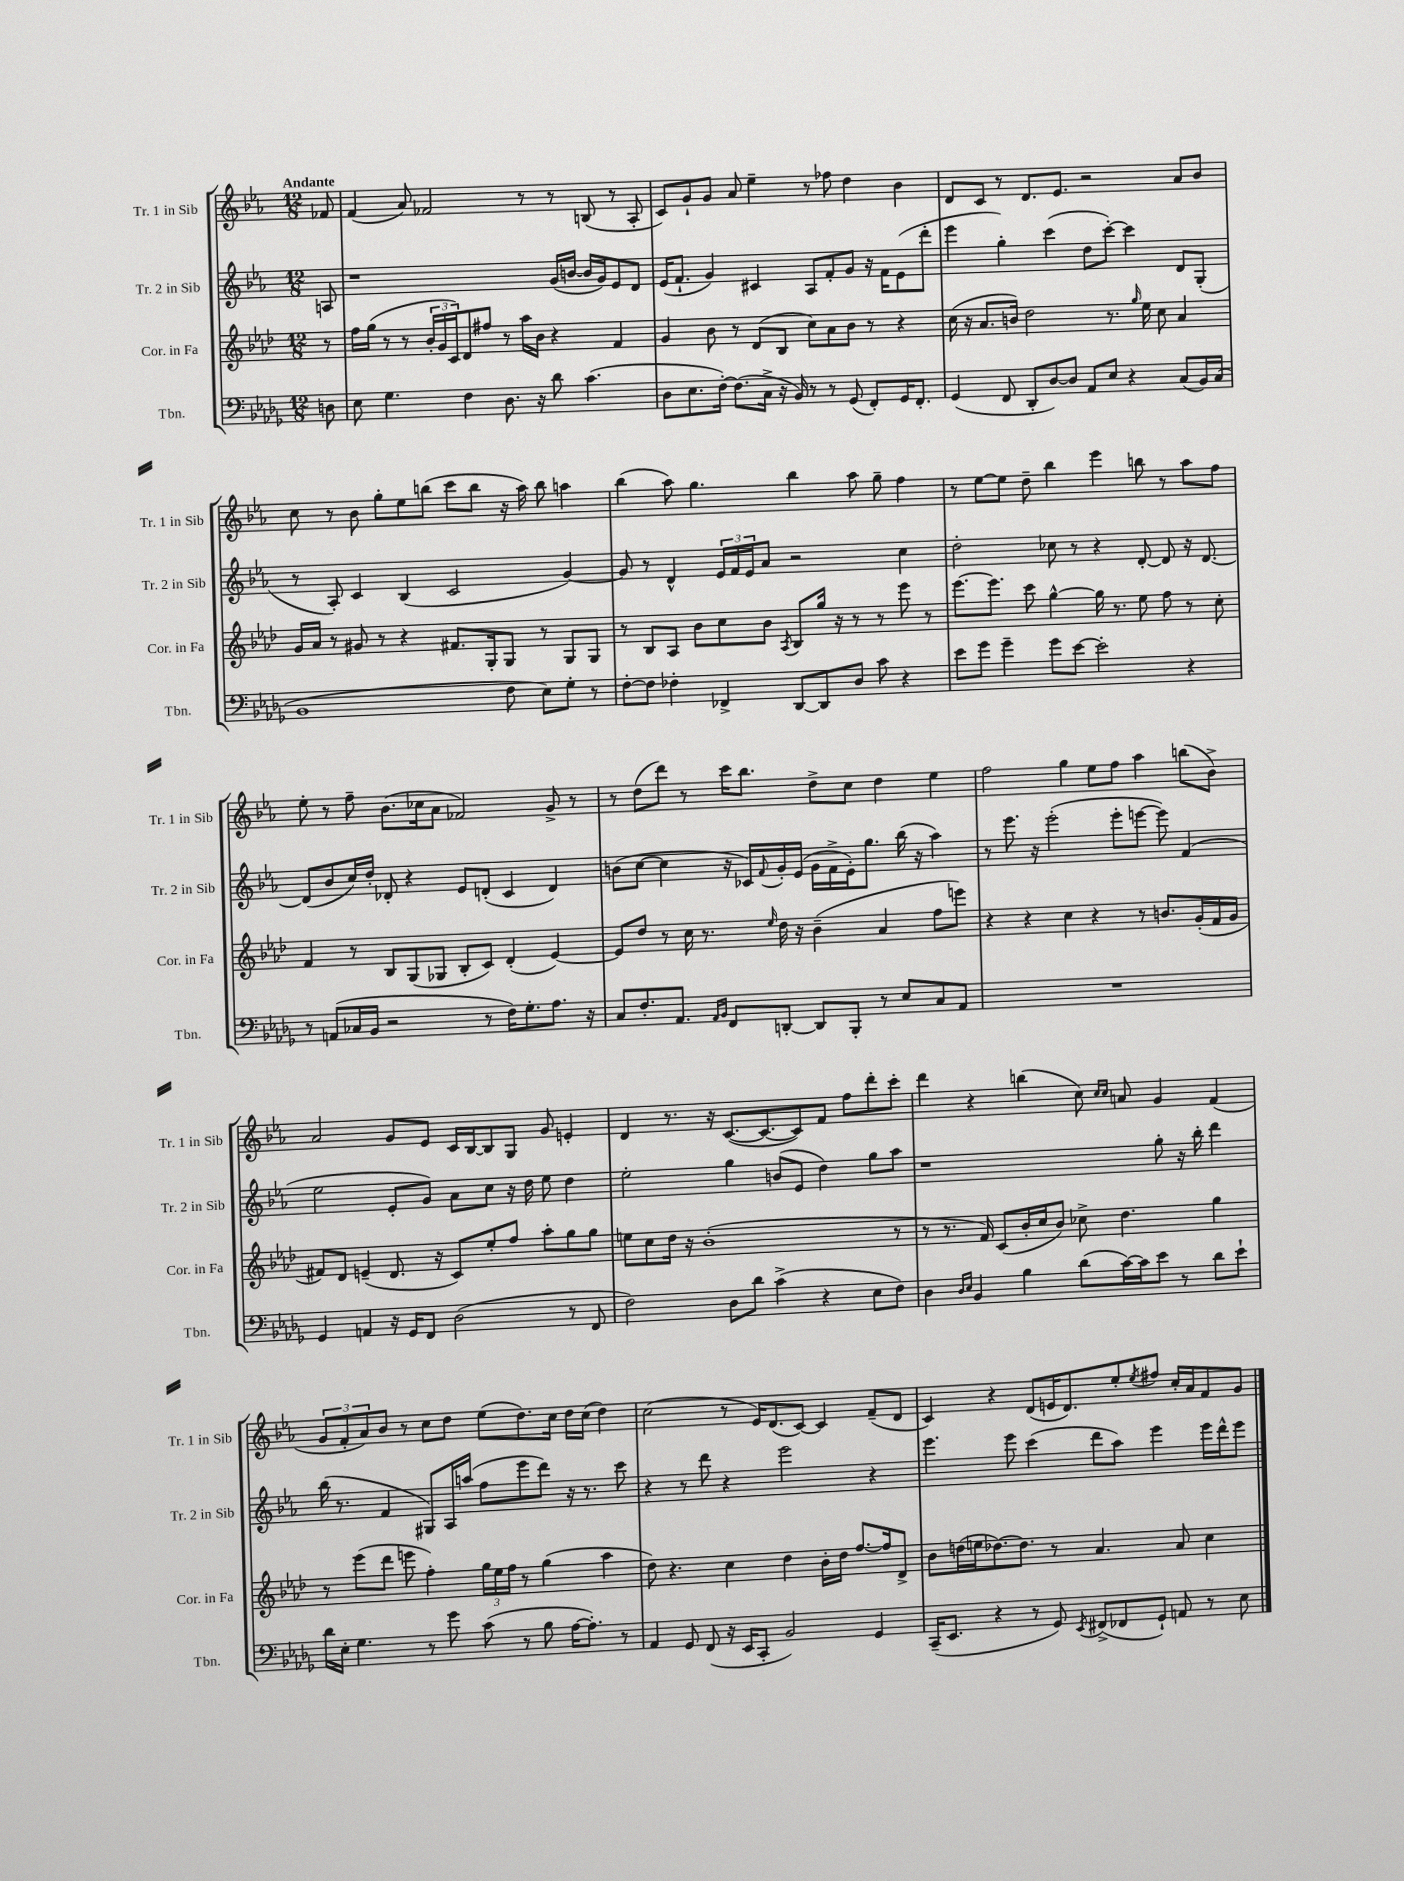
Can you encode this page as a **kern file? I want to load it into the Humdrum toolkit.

**kern	**kern	**kern	**kern
*staff4	*staff3	*staff2	*staff1
*clefF4	*clefG2	*clefG2	*clefG2
*k[b-e-a-d-g-]	*k[b-e-a-d-]	*k[b-e-a-]	*k[b-e-a-]
*M12/8	*M12/8	*M12/8	*M12/8
8D	8r	8A	8f-
=	=	=	=
8E-	16ff	1r	(4f
.	(16gg	.	.
4.G-	8r	.	.
.	8r	.	8a-)
.	24b-'	.	2f-
.	24g	.	.
.	24c)	.	.
4F	8d-	.	.
.	8ff#	.	.
8.D-	8r	.	.
.	16aa-	.	8r
16r	16b-	.	.
8d-	4r	(16g	8r
.	.	[16b	.
(4.c	.	16b]	(8B
.	.	16g)	.
.	4f	8e-	8r
.	.	8d	8A-'
=	=	=	=
8D-	4g	(16e-	8c)
.	.	8.f`	.
8.E-	.	.	8g`
.	8b-	4g)	8g
[16F')	.	.	.
(8.F]	8r	.	8a-
.	(8d-	4c#	4ee-~
16C^	.	.	.
16r	8B-	.	.
16BB-)	.	.	.
8r	8cc)	8A-	8r
8r	8a-	8f'	8ff-
(8GG-	8b-	8g	4dd
8FF')	8r	16r	.
.	.	16f	.
16GG-	4r	(8e-	4b-
8.FF'	.	.	.
.	.	8ddd'	.
=	=	=	=
(4GG-	(16cc	4eee-	8d
.	16r	.	.
.	8.a-	.	8c
8FF	.	4gg')	8r
.	16b)	.	.
8DD-'	2dd-	.	8.d
[8D-)	.	(4ccc	.
.	.	.	8.e-
8D-]	.	.	.
8AA-	.	8dd	2r
8E-	8.r	[8ccc')	.
4r	.	4ccc]	.
.	16qqgg	.	.
.	16ee-	.	.
.	8cc	.	.
(8C	4a-	8d	8a-
16BB-)	.	(8G'	8b-
(16C	.	.	.
=	=	=	=
1BB-	16g	8r	8cc
.	16a-	.	.
.	8r	8A-')	8r
.	8g#	4c	8b-
.	8r	.	8gg'
.	4r	(4B-	8ee-
.	.	.	(8bb
.	8.f#	2c	8ccc
.	.	.	8bb
.	16G'	.	.
8F	8G	.	16r
.	.	.	16aa-)
8E-)	8r	.	8bb
8G-'	8G	[4g)	4aa
8r	8G	.	.
=	=	=	=
[8F'	8r	8g]	(4bb-
8F]	8B-	8r	.
4F-'	8A-	4d^^	8aa-)
.	8b-	.	4.gg
4FF-^	8cc	24e-	.
.	.	24f	.
.	.	24e-	.
.	8b-	8a-	.
.	8qA-	.	.
[8DD-	8B-	2r	4bb-
8DD-]	16gg	.	.
.	16r	.	.
8D-	8r	.	8aa-
8c	8r	.	8gg~
4r	8eee-	4cc	4ff
.	8r	.	.
=	=	=	=
8e-	[8.eee-	2dd'	8r
8g-	.	.	[8ee-
.	8.eee-]	.	.
4g-~	.	.	8ee-]
.	8ccc	.	8dd~
8g-	[4gg^^	8cc-	4bb-
[8e-	.	8r	.
2e-']	16gg]	4r	4eee-
.	8.r	.	.
.	8ee-	[8d'	8bb
.	8ff	8d]	8r
4r	8r	16r	8aa-
.	.	[8.d	.
.	8cc'	.	8ff
=	=	=	=
8r	4f	(8d]	8ee-'
(8AA	.	8b-	8r
16C-	8r	16cc)	8ff~
16BB-	.	16dd'	.
2r	8B-	8d-'	(8.b-
.	(8G	4r	.
.	.	.	16cc-
.	8G-	.	8a-
.	8B-'	8e-	2f-)
8r	8c)	(8d'	.
16F)	(4d-'	4c	.
8.G-'	.	.	.
8.A-	[4e-)	4d)	8g^
.	.	.	8r
16r	.	.	.
=	=	=	=
8C	8e-]	(8b	8r
8.F'	8dd-	[8cc	(8dd
.	8r	4cc]	8ddd)
8.AA-	.	.	.
.	16cc	.	8r
.	8.r	.	.
16qqAA-	.	.	.
16qqBB-	.	.	.
8FF	.	16r	16ccc
.	.	16c-)	8.bb-
.	16qqee-	8qqf	.
[8DD'	16dd-	16g'	.
.	16r	(16e-	.
8DD]	(4b-~	16g	8dd^
.	.	16f^	.
8BBB-'	.	16e-')	8cc
.	.	8.gg	.
8r	4a-	.	4dd
8E-	.	(16bb-	.
.	.	16r	.
8C	8ff	4aa-)	4ee-
8AA-	8eee)	.	.
=	=	=	=
1.r	4r	8r	2ff
.	.	8.eee-	.
.	4r	.	.
.	.	16r	.
.	.	(2eee-'	.
.	4cc	.	4gg
.	4r	.	8ee-
.	.	8eee-'	8ff
.	8r	[8eee	4aa-
.	8.b	8eee])	.
.	.	(4f	(8bb
.	(16g'	.	.
.	16f	.	8b-^)
.	16g	.	.
=	=	=	=
4GG-	8f#)	2ee-	2a-
.	8d-	.	.
4AA	(4e~	.	.
16r	8.d-	8e-'	8g
16GG-	.	.	.
8FF	.	8g)	8e-
.	16r	.	.
(2D-	8c)	8a-	16c
.	.	.	[16B-
.	8ee-'	8cc	8B-]
.	8ff	16r	8G
.	.	16dd	.
.	8aa-'	8ee-	8g
8r	8gg	4dd	4e'
8FF	8gg	.	.
=	=	=	=
2F)	8ee	2ee-'	4d
.	8cc	.	.
.	16dd-	.	8.r
.	16r	.	.
.	(1b-'	.	.
.	.	.	16r
8D-	.	4gg	([8.c
8d-	.	.	.
.	.	.	8.c_
(4c^	.	(8b	.
.	.	8e-	8c])
4r	.	4dd)	8f
.	.	.	8ff
8E-	.	8gg	8ddd'
8F)	8r	8aa-	8ccc'
=	=	=	=
4D-	8r	1r	4ddd
.	8.r	.	.
16qqD-	.	.	.
16qqE-	.	.	.
4BB-	.	.	4r
.	16f)	.	.
.	(8c	.	.
4B-	16b-'	.	(4bb
.	16cc	.	.
.	8b-)	.	.
(8d-	8cc-^	.	8cc)
.	.	.	16qqcc
.	.	.	16qqcc
[16c)	4.dd-	.	8a
16c]	.	.	.
8e-	.	8gg'	4g
8r	.	16r	.
.	.	16bb-'	.
8d-	4gg	4ddd	(4f
8e-`	.	.	.
=	=	=	=
16d-	8r	(16bb-	12g
16E-'	.	8.r	.
.	.	.	12f'
4.G-	(8eee-	.	.
.	.	.	12a-)
.	8ddd-	4f	8b-
.	8eee	.	8r
8r	4ff')	8G#)	8cc
8g-	.	16A-	8dd
.	.	(16aa	.
(8c	24gg	8ff	(8ee-
.	24ee-	.	.
.	24ff	.	.
8r	8r	8eee-	8.dd)
8B-	(4gg	8ddd)	.
.	.	.	16cc
[16A-	.	16r	16dd
8.A-'])	.	8.r	(16cc
.	4aa-	.	4dd)
8r	.	8ccc	.
=	=	=	=
4AA-	8dd-)	4r	(2cc
.	4.r	.	.
8GG-	.	8r	.
(8FF	.	8ddd	.
16r	4cc	4r	8r
16EE-	.	.	.
8CC'	.	.	16e-)
.	.	.	(8.d
2BB-)	4dd-	2eee-	.
.	.	.	[8c)
.	16b-'	.	4c]
.	16dd-	.	.
.	[8.ff	.	.
4GG-	.	4r	(8f~
.	16ff]	.	.
.	8d-^	.	8d
=	=	=	=
(16CC~	8b-	4.eee-	4c)
8.EE-	.	.	.
.	(16dd	.	.
.	16ee	.	.
4r	[8.dd-)	.	4r
.	.	8eee-	.
.	8.dd-]	.	.
8r	.	(4ccc	(8d
8GG-)	8r	.	16e
.	.	.	8.d)
8qEE-	.	.	.
(8FF#^	4.a-	8ddd	.
8FF-	.	8aa-)	8ee-'
.	.	.	8qee-
8GG-`)	.	4eee-	8ff#
8AA	8a-	.	16cc'
.	.	.	16a-
8r	4cc	16eee-	8f
.	.	16ddd^^	.
8E-	.	8eee-	8g
==	==	==	==
*-	*-	*-	*-
